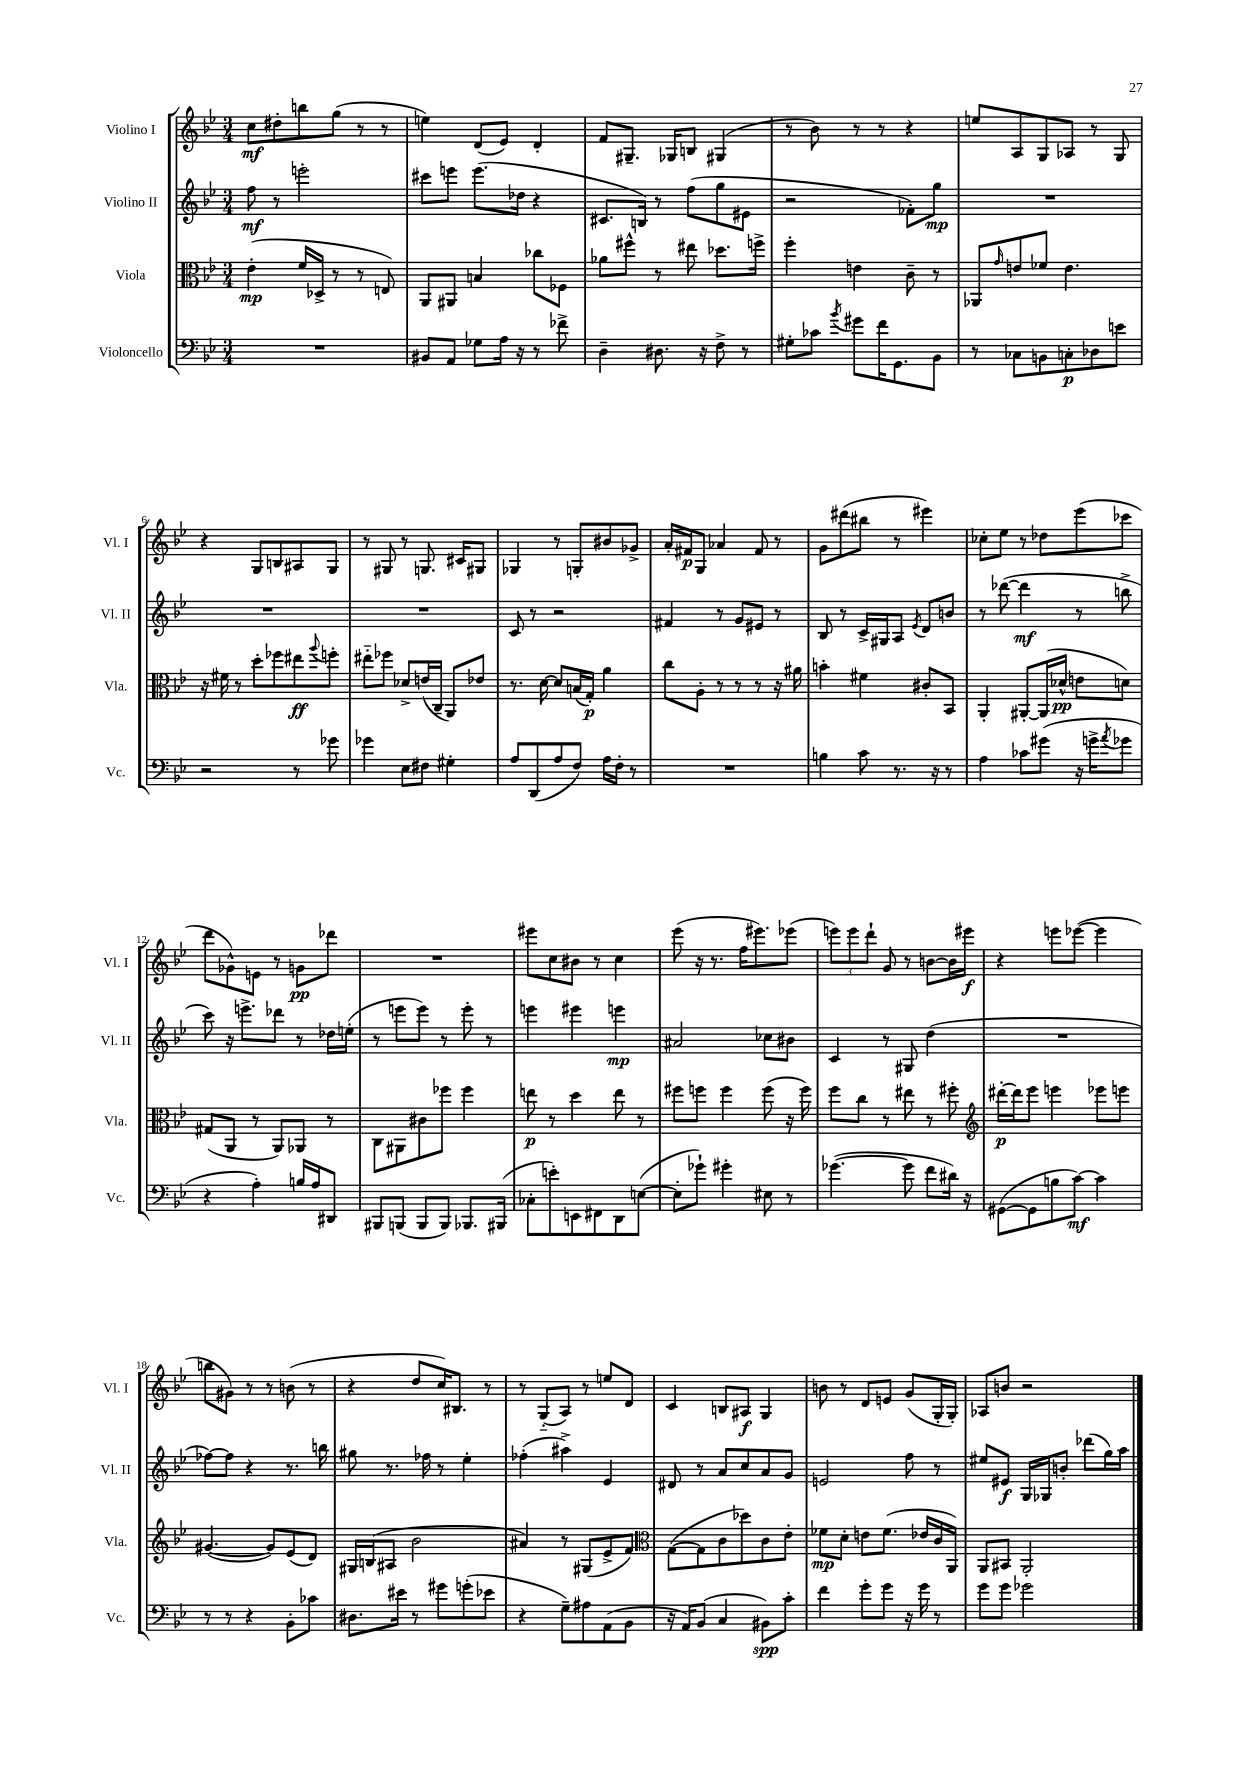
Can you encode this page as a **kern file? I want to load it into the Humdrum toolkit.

**kern	**dynam	**kern	**dynam	**kern	**dynam	**kern	**dynam
*part4	*part4	*part3	*part3	*part2	*part2	*part1	*part1
*staff4	*staff4	*staff3	*staff3	*staff2	*staff2	*staff1	*staff1
*I"Violoncello	*	*I"Viola	*	*I"Violino II	*	*I"Violino I	*
*I'Vc.	*	*I'Vla.	*	*I'Vl. II	*	*I'Vl. I	*
*clefF4	*	*clefC3	*	*clefG2	*	*clefG2	*
*k[b-e-]	*	*k[b-e-]	*	*k[b-e-]	*	*k[b-e-]	*
*M3/4	*	*M3/4	*	*M3/4	*	*M3/4	*
=1	=1	=1	=1	=1	=1	=1	=1
2.r	.	(4e-'\	mp	8ff\	mf	8cc\L	mf
.	.	.	.	8r	.	8dd#X'\	.
.	.	16f/LL	.	2eeen'\	.	8bbn\	.
.	.	16D-X^/JJ	.	.	.	.	.
.	.	8r	.	.	.	(8gg\J	.
.	.	8r	.	.	.	8r	.
.	.	8En/)	.	.	.	8r	.
=2	=2	=2	=2	=2	=2	=2	=2
8BB#X/L	.	8AA/L	.	8ccc#X\L	.	4een\)	.
8AA/J	.	8AA#X/J	.	8eeen\J	.	.	.
8G-X\L	.	4Bn/	.	(8.eee\L	.	(8d/L	.
16A\Jk	.	.	.	.	.	8e-/J)	.
16r	.	.	.	16dd-X\Jk	.	.	.
8r	.	8cc-X\L	.	4r	.	4d'/	.
8f-X^\	.	8F-X\J	.	.	.	.	.
=3	=3	=3	=3	=3	=3	=3	=3
4D~\	.	8a-X\L	.	8.c#X/L	.	8f/L	.
.	.	8ff#X^^\J	.	.	.	8.G#X~/J	.
.	.	.	.	16Bn/Jk)	.	.	.
8.D#X\	.	8r	.	8r	.	.	.
.	.	.	.	.	.	16G-X/KL	.
.	.	8ee#X\	.	(8ff\L	.	8Bn/J	.
16r	.	.	.	.	.	.	.
8F^\	.	8.dd-X\L	.	8gg\	.	(4G#X/	.
8r	.	.	.	8e#X\J	.	.	.
.	.	16ffn^\Jk	.	.	.	.	.
=4	=4	=4	=4	=4	=4	=4	=4
8G#X'\L	.	4ff'\	.	2r	.	8r	.
8c-X\J	.	.	.	.	.	8b-\)	.
8qb-/	.	.	.	.	.	.	.
8g#X\L	.	4en\	.	.	.	8r	.
16f\K	.	.	.	.	.	8r	.
8.GG\	.	.	.	.	.	.	.
.	.	8c~\	.	8f-X'\L)	.	4r	.
8BB-\J	.	8r	.	8gg\J	mp	.	.
=5	=5	=5	=5	=5	=5	=5	=5
8r	.	8AA-X/L	.	2.r	.	8een/L	.
.	.	16qqg/	.	.	.	.	.
8C-X\L	.	8en/	.	.	.	8A/	.
8BBn\	.	8f-X/J	.	.	.	8G/	.
8Cn'\	p	4.e\	.	.	.	8A-X/J	.
8D-X\	.	.	.	.	.	8r	.
8en\J	.	.	.	.	.	8G/	.
!!LO:LB:g=z
=6	=6	=6	=6	=6	=6	=6	=6
2r	.	16r	.	2.r	.	4r	.
.	.	16f#X\	.	.	.	.	.
.	.	8r	.	.	.	.	.
.	.	8dd'\L	.	.	.	8G/L	.
.	.	8ff-X\	.	.	.	8Bn/	.
8r	.	8ee#X\	ff	.	.	8A#X/	.
.	.	8qqaa/	.	.	.	.	.
8g-X\	.	8ffn'\J	.	.	.	8G/J	.
=7	=7	=7	=7	=7	=7	=7	=7
4g-X\	.	8ee#X\L	.	2.r	.	8r	.
.	.	8ff-X\J	.	.	.	8G#X/	.
8E-\L	.	8d-X^/L	.	.	.	8r	.
8F#X\J	.	(16en/L	.	.	.	8.Gn/	.
.	.	16C~/JJ	.	.	.	.	.
4G#X'\	.	8AA/L)	.	.	.	.	.
.	.	.	.	.	.	16c#X/KL	.
.	.	8e-X/J	.	.	.	8G#X/J	.
=8	=8	=8	=8	=8	=8	=8	=8
8A/L	.	8.r	.	8c/	.	4G-X/	.
(8DD/	.	.	.	8r	.	.	.
.	.	[16d\	.	.	.	.	.
8A/	.	8d/L]	.	2r	.	8r	.
8F/J)	.	(16Bn/L	.	.	.	8Gn'/L	.
.	.	16G'/JJ)	p	.	.	.	.
16A\LL	.	4a\	.	.	.	8b#X/	.
16F'\JJ	.	.	.	.	.	.	.
8r	.	.	.	.	.	8g-X^/J	.
=9	=9	=9	=9	=9	=9	=9	=9
2.r	.	8cc\L	.	4f#X/	.	16a'/LL	.
.	.	.	.	.	.	16f#X/J	p
.	.	8A'\J	.	.	.	8G/J	.
.	.	8r	.	8r	.	4a-X/	.
.	.	8r	.	8g/L	.	.	.
.	.	8r	.	8e#X/J	.	8f#/	.
.	.	16r	.	8r	.	8r	.
.	.	16a#X\	.	.	.	.	.
=10	=10	=10	=10	=10	=10	=10	=10
4Bn\	.	4bn'\	.	8B-/	.	8g\L	.
.	.	.	.	8r	.	(8ddd#X\	.
8c\	.	4f#X\	.	16c^/LL	.	8bb#X\J	.
.	.	.	.	16G#X/J	.	.	.
8.r	.	.	.	8A/J	.	8r	.
.	.	.	.	8qe-/	.	.	.
.	.	8c#X'/L	.	8d/L	.	4eee#X\)	.
16r	.	.	.	.	.	.	.
8r	.	8BB-/J	.	8bn/J	.	.	.
=11	=11	=11	=11	=11	=11	=11	=11
4A\	.	4AA'/	.	8r	.	8cc-X'\L	.
.	.	.	.	([8ddd-X\	.	8ee-\J	.
8c-X\L	.	[8AA#X'/L	.	4ddd-\]	mf	8r	.
(8g#X\J	.	(16AA#/L]	.	.	.	8dd-X\L	.
.	.	16d-X^^/JJ	pp	.	.	.	.
16r	.	8en\L	.	8r	.	(8eee-\	.
16gn^\KL	.	.	.	.	.	.	.
8qa/	.	.	.	.	.	.	.
8g-X\J	.	8dn\J)	.	8bbn^\	.	8ccc-X\J	.
!!LO:LB:g=z
=12	=12	=12	=12	=12	=12	=12	=12
4r	.	(8G#X/L	.	8ccc\)	.	8ddd\L	.
.	.	8AA/J	.	16r	.	8g-X^^\)	.
.	.	.	.	8.eeen^\L	.	.	.
4A'\)	.	8r	.	.	.	8en\J	.
.	.	8AA/L)	.	8ddd-X\J	.	8r	.
16Bn/LL	.	8AA-X/J	.	8r	.	8gn\L	pp
16A/J	.	.	.	.	.	.	.
8DD#X/J	.	8r	.	16dd-X\LL	.	8ddd-X\J	.
.	.	.	.	(16een'\JJ	.	.	.
=13	=13	=13	=13	=13	=13	=13	=13
8BBB#X/L	.	8C\L	.	8r	.	2.r	.
(8BBBn/J	.	8AA#X\	.	8eeen\L	.	.	.
8BBB/L	.	8c#X\	.	8eee\J)	.	.	.
8BBB/J)	.	8ff-X\J	.	8r	.	.	.
8.BBB-X/L	.	4ff-\	.	8eee'\	.	.	.
.	.	.	.	8r	.	.	.
(16BBB#X/Jk	.	.	.	.	.	.	.
=14	=14	=14	=14	=14	=14	=14	=14
8C-X'\L	.	8een\	p	4eeen\	.	8eee#X\L	.
8en'\)	.	8r	.	.	.	8cc\	.
8EEn\	.	4dd\	.	4eee#X\	.	8b#X\J	.
8FF#X\	.	.	.	.	.	8r	.
8DD\	.	8ee\	.	4eeen\	mp	4cc\	.
([8En\J	.	8r	.	.	.	.	.
=15	=15	=15	=15	=15	=15	=15	=15
8E'\L]	.	8ff#X\L	.	2a#X/	.	(8eee-\	.
8g-X`\J)	.	8ffn\J	.	.	.	16r	.
.	.	.	.	.	.	8.r	.
4g#X'\	.	4ff\	.	.	.	.	.
.	.	.	.	.	.	16ff\KL	.
.	.	.	.	.	.	8.eee#X\)	.
8E#X\	.	(8ff\	.	8cc-X\L	.	.	.
8r	.	16r	.	8b#X\J	.	(8eee-X\J	.
.	.	16ff\)	.	.	.	.	.
=16	=16	=16	=16	=16	=16	=16	=16
([4.g-X\	.	8ff\L	.	4c/	.	12eeen\L)	.
.	.	.	.	.	.	12eee\	.
.	.	8cc\J	.	.	.	.	.
.	.	.	.	.	.	12ddd`\J	.
.	.	8r	.	8r	.	8g/	.
8g-\]	.	8ee#X\	.	8G#X/	.	8r	.
8f\L	.	8r	.	(4dd\	.	[8bn\L	.
16d#X\Jk)	.	8ff#X'\	.	.	.	16b\L]	.
16r	.	.	.	.	.	16eee#X\JJ	f
=17	=17	=17	=17	=17	=17	=17	=17
*	*	*clefG2	*	*	*	*	*
([8GG#X\L	.	[16ddd#X'\LL	p	2.r	.	4r	.
.	.	16ddd#\J]	.	.	.	.	.
8GG#\]	.	8eee-\J	.	.	.	.	.
8Bn\	.	4eeen\	.	.	.	8eeen\L	.
[8c\J)	mf	.	.	.	.	([8eee-X\J	.
4c\]	.	8eee-X\L	.	.	.	4eee-\]	.
.	.	8eeen\J	.	.	.	.	.
!!LO:LB:g=z
=18	=18	=18	=18	=18	=18	=18	=18
8r	.	([4.g#X/	.	[8ff-X\L)	.	8bbn\L	.
8r	.	.	.	8ff-\J]	.	8g#X\J)	.
4r	.	.	.	4r	.	8r	.
.	.	8g#/L])	.	.	.	8r	.
8BB-'\L	.	(8e-/	.	8.r	.	(8bn\	.
8c-X\J	.	8d/J)	.	.	.	8r	.
.	.	.	.	16bbn\	.	.	.
=19	=19	=19	=19	=19	=19	=19	=19
8.D#X\L	.	16G#X/LL	.	8gg#X\	.	4r	.
.	.	(16Bn/J	.	.	.	.	.
.	.	8A#X/J	.	8.r	.	.	.
16e#X\Jk	.	.	.	.	.	.	.
8r	.	2b-\	.	.	.	8dd/L	.
.	.	.	.	16ff-X\	.	.	.
8g#X\L	.	.	.	8r	.	16cc/K)	.
.	.	.	.	.	.	8.B#X/J	.
(8gn'\	.	.	.	4ee-'\	.	.	.
8e-X\J	.	.	.	.	.	8r	.
=20	=20	=20	=20	=20	=20	=20	=20
4r	.	4a#X/)	.	(4ff-X'\	.	8r	.
.	.	.	.	.	.	(8G/L	.
8G~\L)	.	8r	.	4aa#X^\)	.	8A/J)	.
8A#X\	.	(8G#X/L	.	.	.	8r	.
(8AA\	.	8e-^/	.	4e-/	.	8een/L	.
8BB-\J	.	8f/J)	.	.	.	8d/J	.
=21	=21	=21	=21	=21	=21	=21	=21
*	*	*clefC3	*	*	*	*	*
16r	.	([8G\L	.	8d#X/	.	4c/	.
16AA/KL)	.	.	.	.	.	.	.
(8BB-/J	.	8G\]	.	8r	.	.	.
4C/	.	8c\	.	8a/L	.	8Bn/L	.
.	.	8dd-X\)	.	8cc/	.	8A#X/J	f
8BB#X\L)	spp	8c\	.	8a/	.	4G/	.
8c'\J	.	8e-'\J	.	8g/J	.	.	.
=22	=22	=22	=22	=22	=22	=22	=22
4f\	.	8f-X\L	mp	2en/	.	8bn\	.
.	.	8d'\J	.	.	.	8r	.
8g'\L	.	8en\L	.	.	.	8d/L	.
8g\J	.	(8.f-\J	.	.	.	8en/J	.
16r	.	.	.	8ff\	.	(8g/L	.
16g\	.	16e-X/LL	.	.	.	.	.
8r	.	16c/	.	8r	.	16G'/L	.
.	.	16AA/JJ)	.	.	.	16G'/JJ)	.
=23	=23	=23	=23	=23	=23	=23	=23
8g\L	.	8AA/L	.	8ee#X/L	.	8A-X/L	.
8g\J	.	8BB#X/J	.	8e#X/J	f	8bn/J	.
2g-X\	.	2AA'/	.	16G/LL	.	2r	.
.	.	.	.	16G-X/J	.	.	.
.	.	.	.	8bn'/J	.	.	.
.	.	.	.	(8ddd-X\L	.	.	.
.	.	.	.	16gg\L)	.	.	.
.	.	.	.	16aa\JJ	.	.	.
==	==	==	==	==	==	==	==
*-	*-	*-	*-	*-	*-	*-	*-
